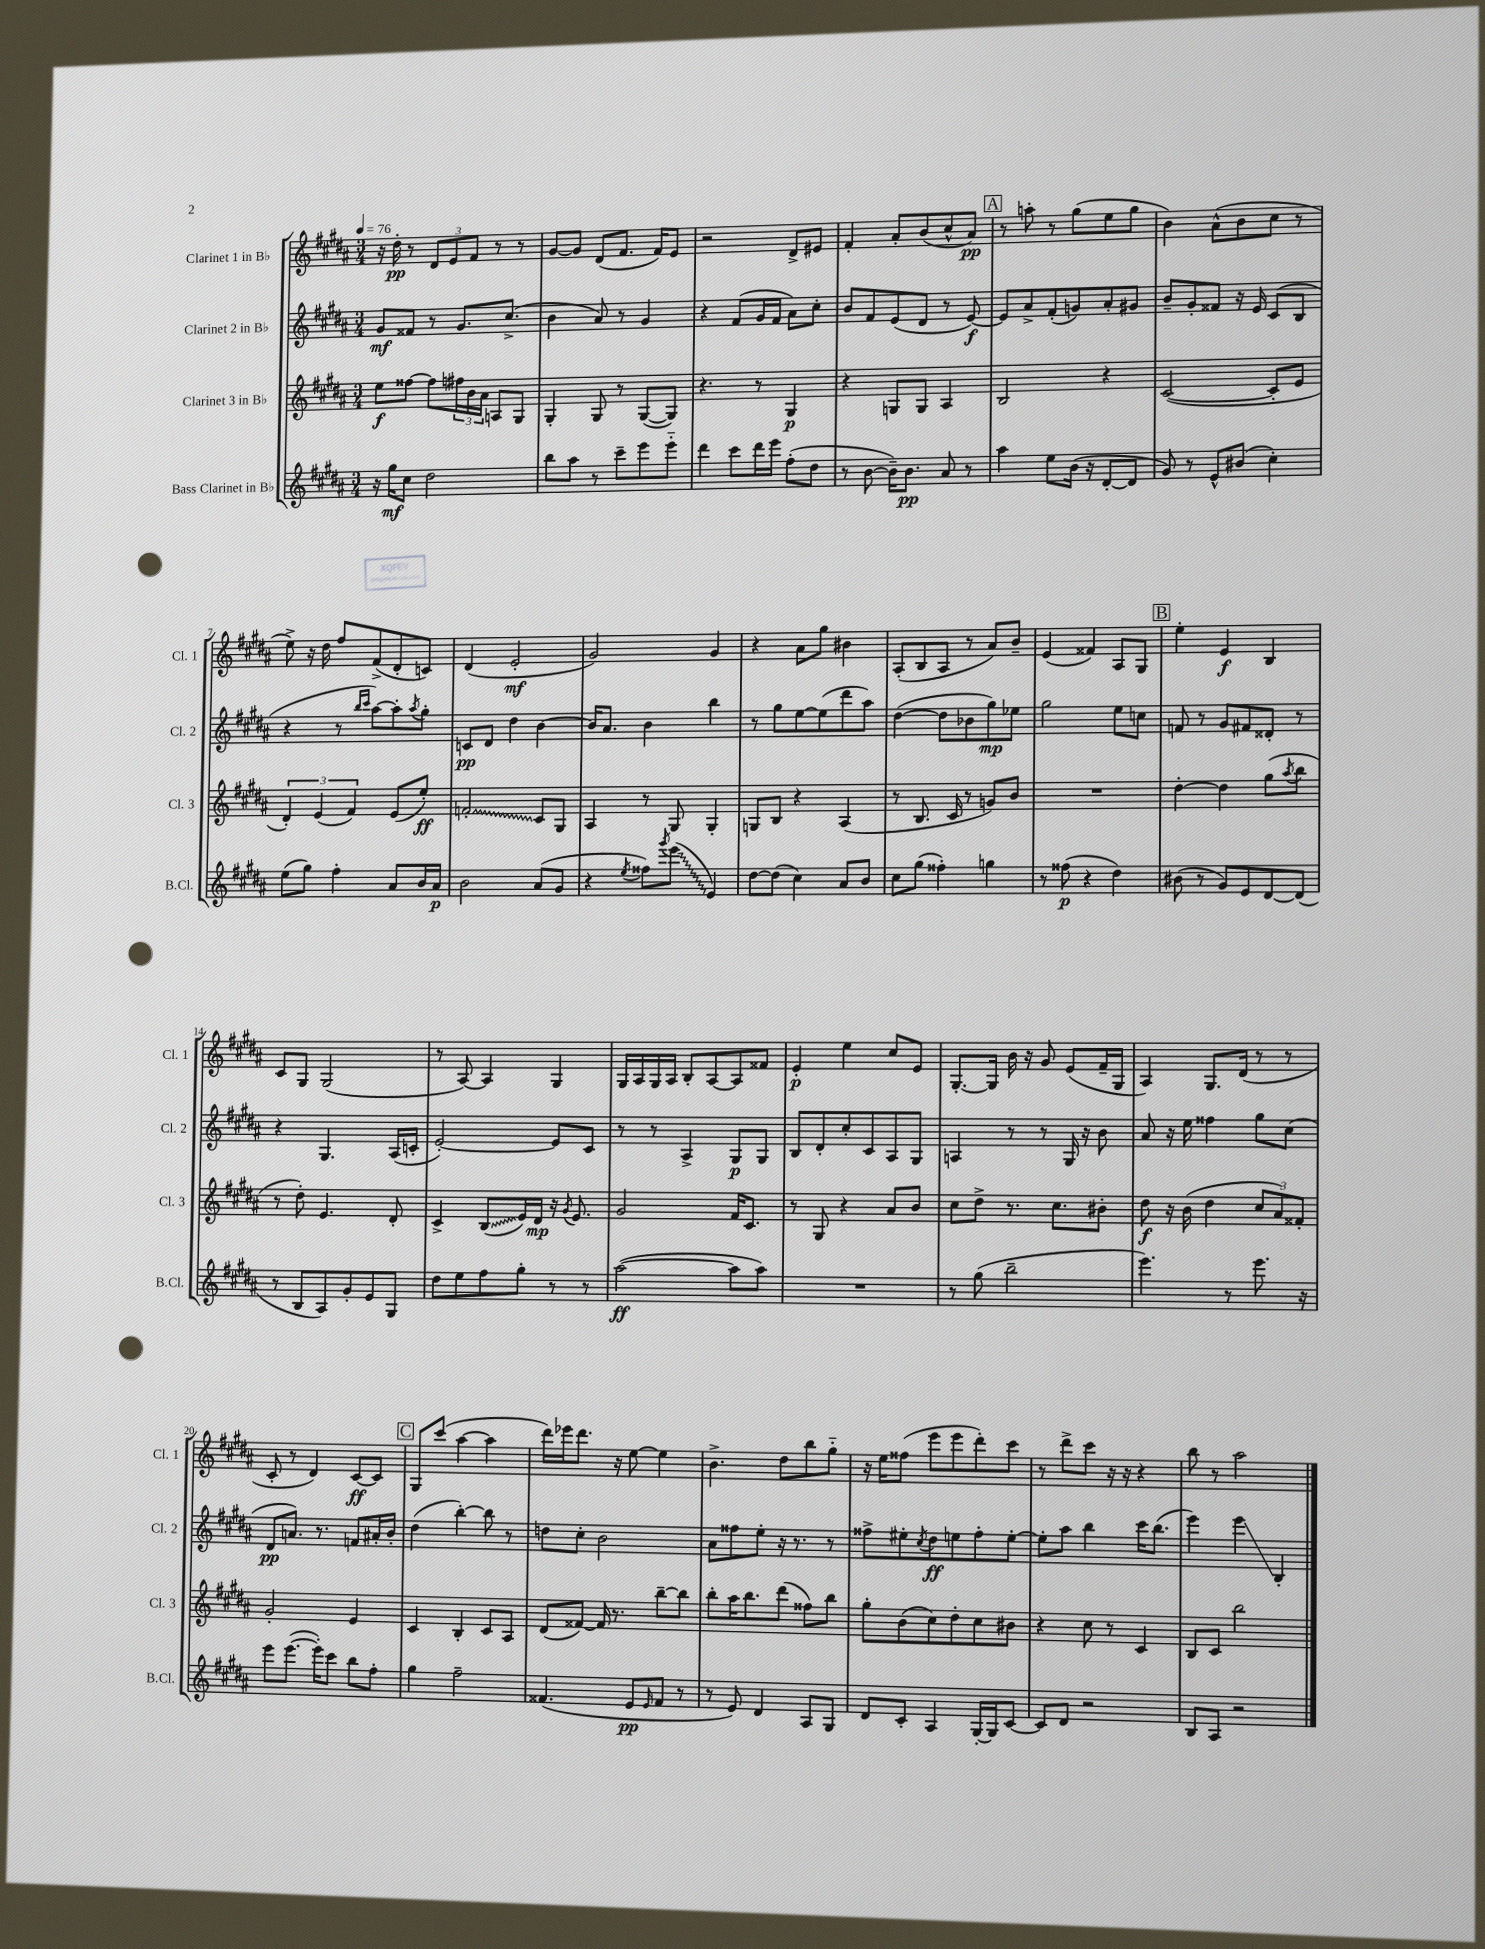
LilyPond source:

<<
\new StaffGroup <<
\new Staff = "s0" \with { instrumentName = "Clarinet 1 in Bb" shortInstrumentName = "Cl. 1" } {
    \clef treble \key b \major \numericTimeSignature \time 3/4 \tempo 4 = 76
    r16 dis''16-.\pp r8 \tuplet 3/2 { dis'8 e'8 fis'8 } r8 r8 |
    gis'8~ gis'8 dis'8( fis'8. fis'16) e'8 |
    r2 dis'8-> eis'8 |
    fis'4-. ais'8-. b'8( cis''8-^ ais'8\pp) |
    \mark \markup { \box "A" } r8 a''8-. r8 gis''8( e''8 gis''8 |
    b'4) ais'8-^( b'8 cis''8 r8 |
    e''8->) r16 dis''16 fis''8 fis'8->( dis'8-. c'8) |
    dis'4( e'2-.\mf |
    gis'2) gis'4 |
    r4 ais'8 gis''8 bis'4 |
    ais8-.( b8 ais8 r8 ais'8) b'8-- |
    e'4( fisis'4) ais8 gis8 |
    \mark \markup { \box "B" } e''4-. e'4\f b4 |
    cis'8 gis8 gis2( |
    r8 ais8~) ais4 gis4 |
    gis16 ais16 gis16 ais16 b8-. ais8~ ais8 fisis'8 |
    e'4-.\p e''4 cis''8 e'8 |
    gis8.~-. gis16 b'16 r16 gis'8 e'8( fis'16-- gis16 |
    ais4) gis8. dis'16( r8 r8 |
    cis'8-. r8 dis'4) cis'8~\ff cis'8 |
    \mark \markup { \box "C" } gis8 cis'''8( ais''4~ ais''4 |
    dis'''16) ees'''16 dis'''8. r16 e''8~ e''4 |
    b'4.-> dis''8 b''8 gis''8-_ |
    r16 e''16 fisis''8( e'''8 e'''8 dis'''8-.) cis'''8 |
    r8 dis'''8-> cis'''8 r16 r16 r4 |
    b''8 r8 ais''2 \bar "|." |
}
\new Staff = "s1" \with { instrumentName = "Clarinet 2 in Bb" shortInstrumentName = "Cl. 2" } {
    \clef treble \key b \major \numericTimeSignature \time 3/4
    gis'8\mf fisis'8 r8 gis'8. cis''8.->( |
    b'4 ais'8) r8 gis'4 |
    r4 fis'8( gis'16 fis'16 ais'8) cis''8-. |
    b'8 fis'8 e'8( dis'8 r8 e'8~\f) |
    \mark \markup { \box "A" } e'8 ais'8-> fis'8-.( g'8) ais'8-. gis'8 |
    b'8-- gis'8-. fisis'8 r16 e'16 cis'8( b8 |
    r4 r8 \grace { b''16 cis'''16 } ais''8~) ais''8-. \acciaccatura { ais''8 } gis''8-. |
    c'8\pp dis'8 dis''4 b'4~ |
    b'16 ais'8. b'4 b''4 |
    r8 gis''8 e''8~ e''8( dis'''8 ais''8) |
    dis''4~( dis''8 bes'8 gis''8\mp) ees''8 |
    gis''2 e''8 c''8 |
    \mark \markup { \box "B" } f'8 r8 gis'8 fis'8 disis'8-. r8 |
    r4 gis4. ais16( c'16-. |
    e'2~-.) e'8 cis'8 |
    r8 r8 ais4-> gis8\p gis8 |
    b8 dis'8-. cis''8-. cis'8 ais8 gis8 |
    a4 r8 r8 gis16 r16 b'8 |
    ais'8 r16 e''16 fisis''4 gis''8 cis''8( |
    dis'8\pp a'8.) r8. f'8 ais'16-. b'16-. |
    \mark \markup { \box "C" } dis''4( b''4~-.) b''8 r8 |
    d''8 cis''8-. b'2 |
    ais'8 fisis''8 e''8-. r16 r8. r8 |
    fisis''8-> eis''8-. \acciaccatura { cis''8 } dis''8\ff e''8 fisis''8-. e''8~-. |
    e''8-. ais''8 b''4 cis'''16 b''8.( |
    e'''4) e'''4\glissando b4-. \bar "|." |
}
\new Staff = "s2" \with { instrumentName = "Clarinet 3 in Bb" shortInstrumentName = "Cl. 3" } {
    \clef treble \key b \major \numericTimeSignature \time 3/4
    e''8\f fisis''8~ fisis''8 \tuplet 3/2 { fis''16 b'16 ais'16 } a8 gis8 |
    gis4-. gis8 r8 gis8~( gis8) |
    r4. r8 gis4\p |
    r4 g8 g8 ais4 |
    \mark \markup { \box "A" } b2 r4 |
    cis'2~( cis'8-. e'8 |
    \tuplet 3/2 { dis'4-.) e'4( fis'4) } e'8( e''8-.\ff) |
    \once \override Glissando.style = #'zigzag f'2-.\glissando cis'8 gis8 |
    ais4 r8 gis8 gis4-. |
    g8 b8 r4 ais4( |
    r8 b8. cis'16 r8 g'8) b'8 |
    R2. |
    \mark \markup { \box "B" } dis''4~-. dis''4 gis''8( \acciaccatura { ais''8 } b''8 |
    r8 dis''8-.) e'4. dis'8-. |
    cis'4-> \once \override Glissando.style = #'zigzag b8\glissando( e'16) dis'16\mp r16 \acciaccatura { gis'8 } e'8. |
    gis'2 fis'16 cis'8. |
    r8 gis8 r4 ais'8 b'8 |
    cis''8 dis''8-> r8. cis''8. bis'8-. |
    dis''8\f r16 b'16( dis''4 \tuplet 3/2 { cis''8 ais'8) fisis'8-. } |
    gis'2-. e'4 |
    \mark \markup { \box "C" } cis'4 b4-. cis'8 ais8 |
    dis'8( fisis'8~) fisis'16 r8. b''8~-- b''8 |
    b''8-. ais''16 b''8. dis'''8( fisis''8) b''8 |
    gis''8-. b'8( cis''8) dis''8-. cis''8 bis'8 |
    r4 cis''8 r8 cis'4 |
    b8 cis'8 b''2 \bar "|." |
}
\new Staff = "s3" \with { instrumentName = "Bass Clarinet in Bb" shortInstrumentName = "B.Cl." } {
    \clef treble \key b \major \numericTimeSignature \time 3/4
    r16 gis''16\mf cis''8 dis''2 |
    b''8 ais''8 r8 cis'''8-- e'''8 e'''8-_ |
    dis'''4 cis'''8 dis'''16 e'''16 fis''8-.( dis''8 |
    r8 b'8~ b'16--) b'8.\pp ais'8 r8 |
    \mark \markup { \box "A" } ais''4 e''8 b'16( r16 dis'8~-. dis'8 |
    gis'8) r8 e'8-^ bis'8( cis''4-.) |
    e''8( gis''8) fis''4-. ais'8 b'16 ais'16\p |
    b'2 ais'8( gis'8 |
    r4 \acciaccatura { e''8 } fisis''8) \acciaccatura { gis'''8 } \once \override Glissando.style = #'zigzag e'''8\glissando( e'4) |
    dis''8~ dis''8( cis''4) ais'8 b'8 |
    cis''8 gis''8( fisis''4-.) g''4 |
    r8 fisis''8\p( r4 dis''4) |
    \mark \markup { \box "B" } bis'8( r8 gis'8) e'8 dis'8~ dis'8( |
    r8 b8 ais8) gis'8-. e'8 gis8 |
    dis''8 e''8 fis''8 gis''8-. r8 r8 |
    ais''2~\ff( ais''8 ais''8) |
    R2. |
    r8 gis''8( b''2-- |
    e'''4.) r8 e'''8. r16 |
    e'''8 e'''8.~( e'''16-.) cis'''8 b''8 fis''8-. |
    \mark \markup { \box "C" } gis''4 fis''2-- |
    fisis'4.( e'8\pp \grace { e'16 } fisis'8 r8 |
    r8 e'8) dis'4 ais8 gis8 |
    dis'8 cis'8-. ais4 gis16~-. gis16 cis'8~ |
    cis'8 dis'8 r2 |
    b8 ais8 r2 \bar "|." |
}
>>
>>
